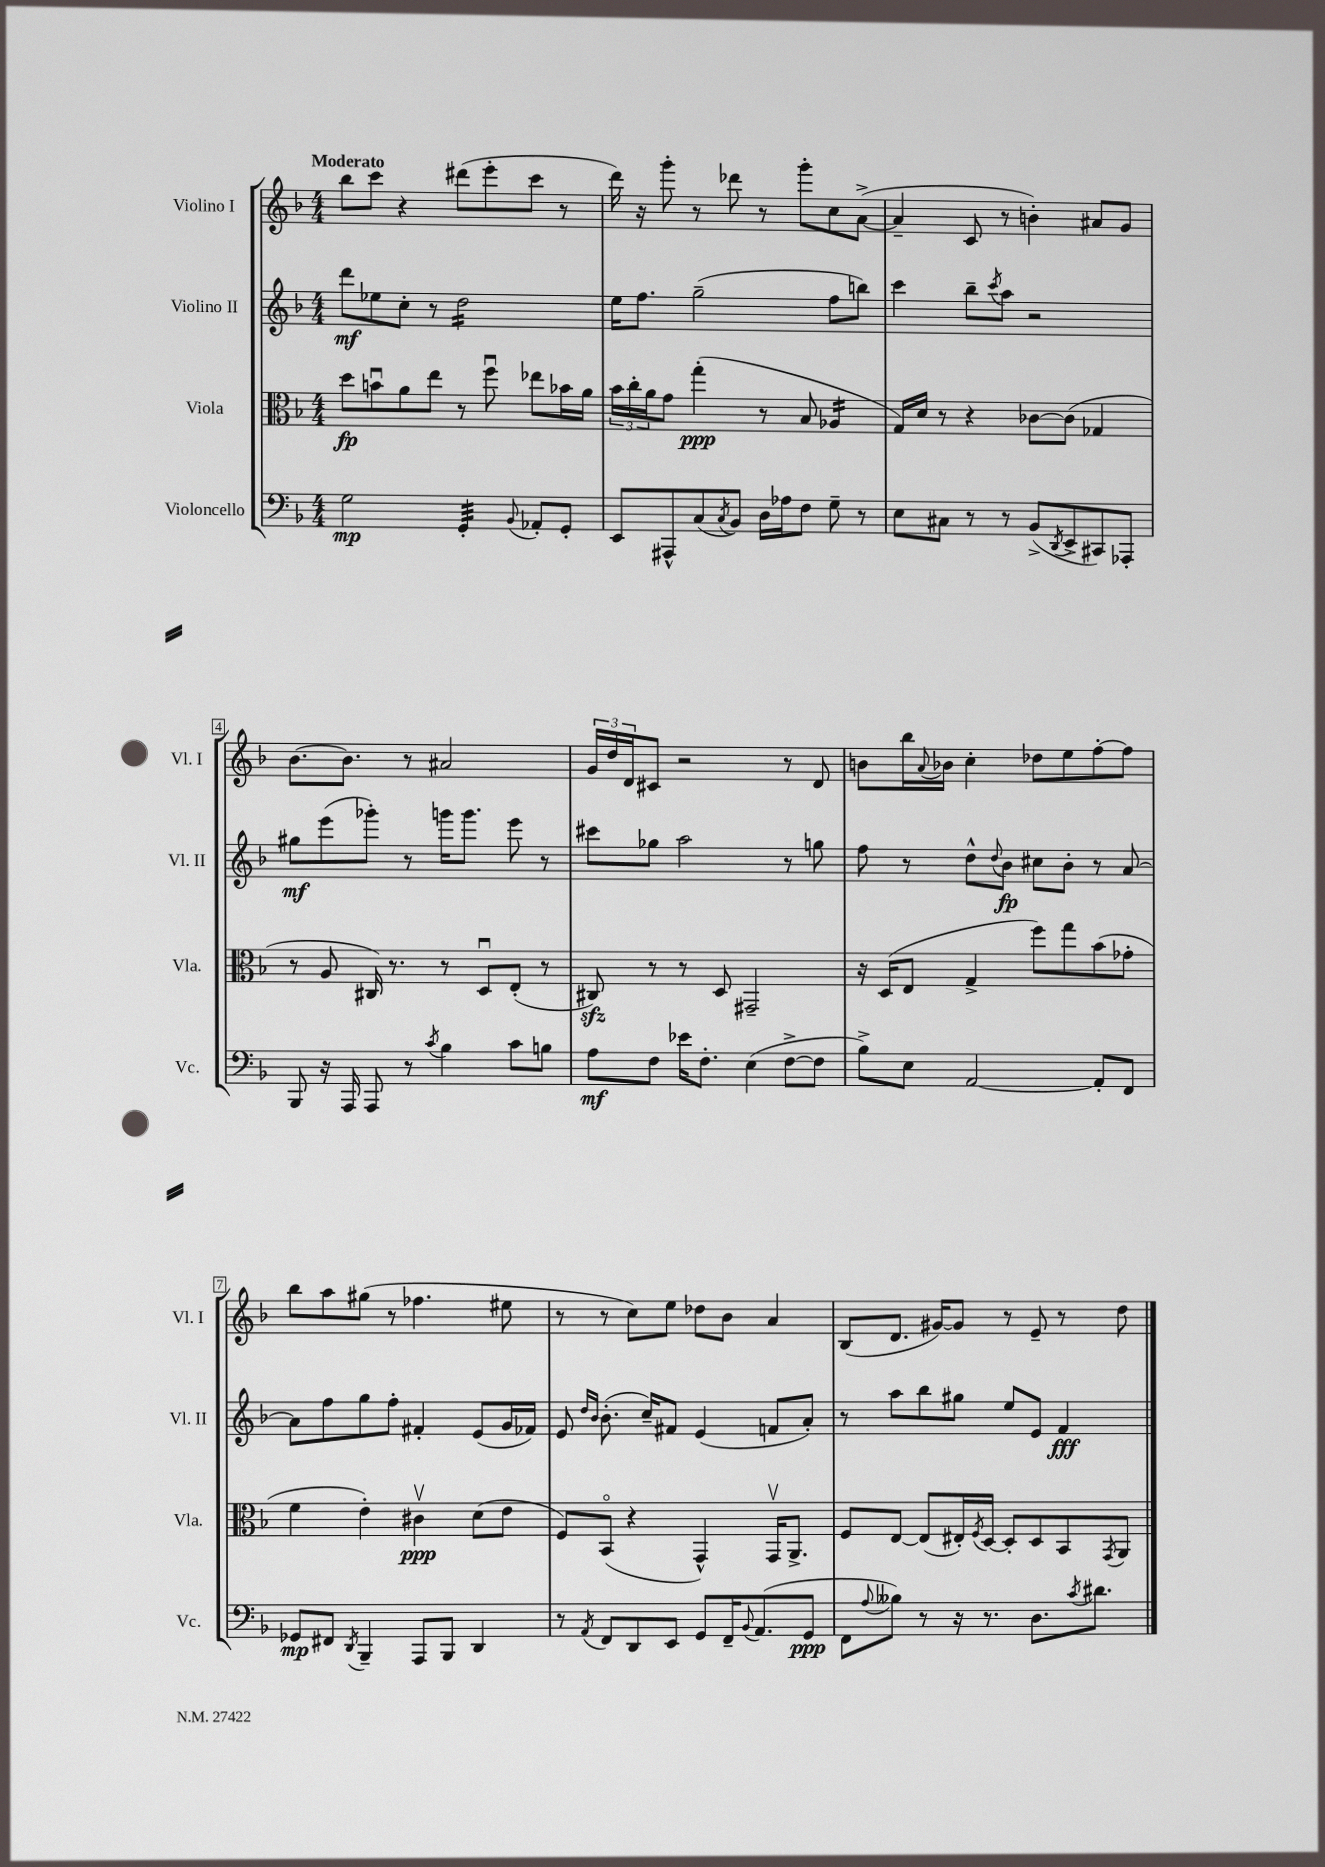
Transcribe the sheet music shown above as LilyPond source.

<<
\new StaffGroup <<
\new Staff = "s0" \with { instrumentName = "Violino I" shortInstrumentName = "Vl. I" } {
    \clef treble \key f \major \numericTimeSignature \time 4/4 \tempo "Moderato"
    bes''8 c'''8 r4 dis'''8( e'''8-. c'''8 r8 |
    d'''16) r16 g'''8-. r8 des'''8 r8 g'''8-. c''8 a'8~->( |
    a'4-- c'8 r8 b'4-.) ais'8 g'8 |
    bes'8.~ bes'8. r8 ais'2 |
    \tuplet 3/2 { g'16 d''16 d'16 } cis'8 r2 r8 d'8 |
    b'8 bes''16 \appoggiatura { a'8 } bes'16 c''4-. des''8 e''8 f''8~-. f''8 |
    bes''8 a''8 gis''8( r8 fes''4. eis''8 |
    r8 r8 c''8) e''8 des''8 bes'8 a'4 |
    bes8( d'8. gis'16~) gis'8 r8 e'8-- r8 d''8 \bar "|." |
}
\new Staff = "s1" \with { instrumentName = "Violino II" shortInstrumentName = "Vl. II" } {
    \clef treble \key f \major \numericTimeSignature \time 4/4
    d'''8\mf ees''8 c''8-. r8 d''2:16 |
    e''16 f''8. g''2--( f''8 b''8) |
    c'''4 bes''8-- \acciaccatura { c'''8 } a''8 r2 |
    gis''8\mf e'''8( ges'''8-.) r8 g'''16 g'''8. e'''8 r8 |
    cis'''8 ges''8 a''2 r8 g''8 |
    f''8 r8 d''8-^ \appoggiatura { d''8 } bes'8\fp cis''8 bes'8-. r8 a'8~ |
    a'8 f''8 g''8 f''8-. fis'4-. e'8( g'16 fes'16) |
    e'8 \grace { d''16 bes'16 } bes'8.-.( c''16--) fis'8 e'4( f'8 a'8-.) |
    r8 a''8 bes''8 gis''8 e''8 e'8 f'4\fff \bar "|." |
}
\new Staff = "s2" \with { instrumentName = "Viola" shortInstrumentName = "Vla." } {
    \clef alto \key f \major \numericTimeSignature \time 4/4
    d''8\fp b'8\downbow a'8 e''8 r8 f''8\downbow ees''8 bes'16 a'16 |
    \tuplet 3/2 { bes'16 c''16-. a'16 } g'8 g''4-.\ppp( r8 bes8 aes4:16 |
    g16) d'16 r8 r4 ces'8~ ces'8( ges4 |
    r8 a8 cis16) r8. r8 d8\downbow e8-.( r8 |
    cis8\sfz) r8 r8 d8 gis,2-- |
    r16 d16( e8 g4-> f''8) g''8 bes'8( ges'8-. |
    f'4 e'4-.) cis'4\upbow\ppp d'8( e'8 |
    f8) bes,8\flageolet( r4 g,4-^) g,16\upbow a,8.-> |
    f8 e8~ e8( eis16-.) \acciaccatura { f8 } d16~ d8-. d8 bes,8 \acciaccatura { g,8 } a,8 \bar "|." |
}
\new Staff = "s3" \with { instrumentName = "Violoncello" shortInstrumentName = "Vc." } {
    \clef bass \key f \major \numericTimeSignature \time 4/4
    g2\mp g,4:32-. \appoggiatura { bes,8 } aes,8-. g,8-. |
    e,8 ais,,8-^ c8( \acciaccatura { c8 } bes,8) d16 aes16 f8 g8-- r8 |
    e8 cis8 r8 r8 bes,8->( \acciaccatura { d,8 } e,8-> cis,8) aes,,8-. |
    bes,,8 r16 a,,16 a,,8 r8 \acciaccatura { c'8 } bes4 c'8 b8 |
    a8\mf f8 ees'16 f8.-. e4( f8~-> f8 |
    bes8->) e8 a,2~ a,8-. f,8 |
    ges,8\mp fis,8 \acciaccatura { d,8 } bes,,4-- a,,8 bes,,8 d,4 |
    r8 \acciaccatura { a,8 } f,8 d,8 e,8 g,8 f,16-- \appoggiatura { bes,8 } a,8.( g,8\ppp |
    f,8 \appoggiatura { a8 } beses8) r8 r16 r8. d8. \acciaccatura { c'8 } dis'8. \bar "|." |
}
>>
>>
\layout { \context { \Score \override BarNumber.stencil = #(make-stencil-boxer 0.1 0.3 ly:text-interface::print) } }
